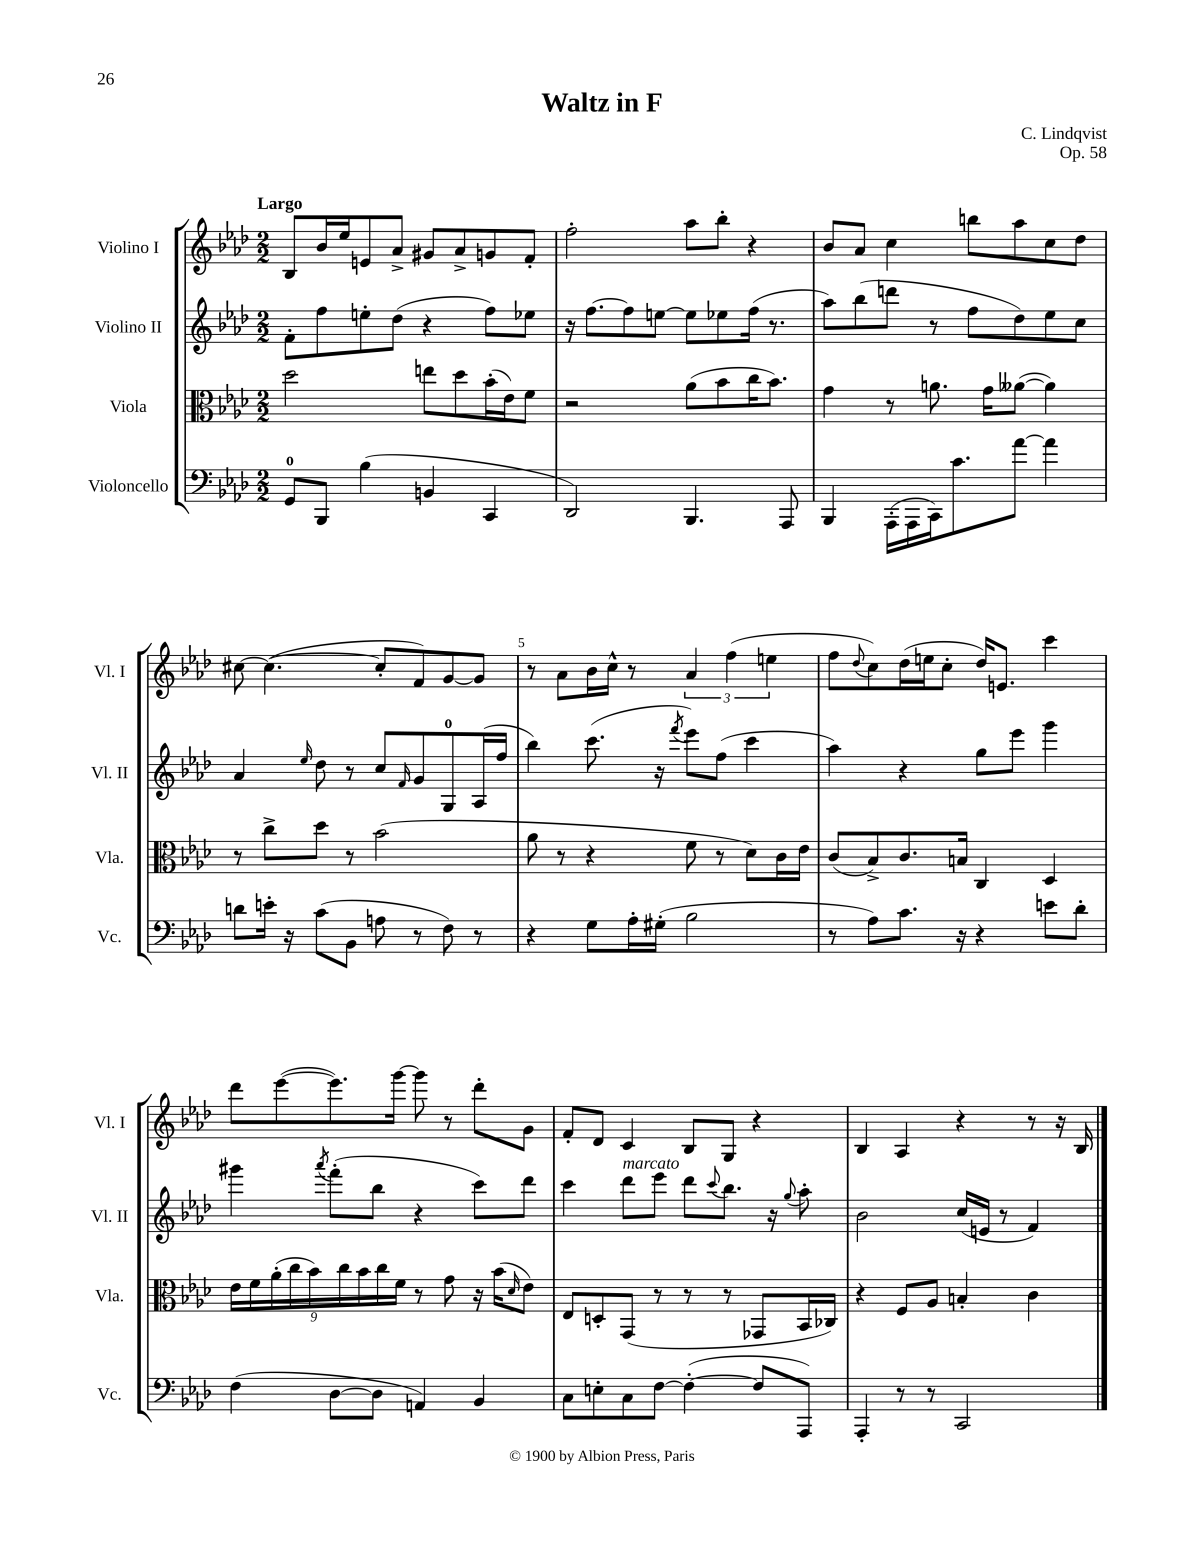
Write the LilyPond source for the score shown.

\header { title = "Waltz in F" composer = "C. Lindqvist" opus = "Op. 58" }
<<
\new StaffGroup <<
\new Staff = "s0" \with { instrumentName = "Violino I" shortInstrumentName = "Vl. I" } {
    \clef treble \key aes \major \numericTimeSignature \time 2/2 \tempo "Largo"
    bes8 bes'16 ees''16 e'8 aes'8-> gis'8 aes'8-> g'8 f'8-. |
    f''2-. aes''8 bes''8-. r4 |
    bes'8 aes'8 c''4 b''8 aes''8 c''8 des''8 |
    cis''8~ cis''4.~( cis''8-. f'8) g'8~ g'8 |
    r8 aes'8 bes'16 c''16-^ r8 \tuplet 3/2 { aes'4 f''4( e''4 } |
    f''8 \appoggiatura { des''8 } c''8) des''16( e''16 c''8-. des''16) e'8. c'''4 |
    des'''8 ees'''8~( ees'''8.) g'''16~ g'''8 r8 des'''8-. g'8 |
    f'8-. des'8 c'4 bes8 g8 r4 |
    bes4 aes4 r4 r8 r16 bes16 \bar "|." |
}
\new Staff = "s1" \with { instrumentName = "Violino II" shortInstrumentName = "Vl. II" } {
    \clef treble \key aes \major \numericTimeSignature \time 2/2
    f'8-. f''8 e''8-. des''8( r4 f''8) ees''8 |
    r16 f''8.~ f''8 e''8~ e''8 ees''8 f''16( r8. |
    aes''8) bes''8( d'''8 r8 f''8 des''8) ees''8 c''8 |
    aes'4 \grace { ees''16 } des''8 r8 c''8 \grace { f'16 } g'8 g8-0 aes16( f''16 |
    bes''4) c'''8.( r16 \acciaccatura { f'''8 } ees'''8) f''8( c'''4 |
    aes''4) r4 g''8 ees'''8 g'''4 |
    gis'''4 \acciaccatura { aes'''8 } f'''8-.( bes''8 r4 c'''8) des'''8 |
    c'''4 des'''8^\markup { \italic "marcato" } ees'''8 des'''8 \appoggiatura { c'''8 } bes''8. r16 \appoggiatura { g''8 } aes''8-. |
    bes'2 c''16( e'16 r8 f'4) \bar "|." |
}
\new Staff = "s2" \with { instrumentName = "Viola" shortInstrumentName = "Vla." } {
    \clef alto \key aes \major \numericTimeSignature \time 2/2
    des''2 e''8 des''8 bes'16-.( ees'16) f'8 |
    r2 aes'8( bes'8 c''16 bes'8.) |
    g'4 r8 a'8. g'16 aeses'8~( aeses'4) |
    r8 c''8-> des''8 r8 bes'2( |
    aes'8 r8 r4 f'8 r8 des'8) c'16 ees'16 |
    c'8( bes8->) c'8. b16 c4 des4 |
    \tuplet 9/8 { ees'16 f'16 aes'16-.( c''16 bes'16) c''16 bes'16 c''16 f'16 } r8 g'8 r16 bes'16( \grace { des'16 } ees'8) |
    ees8 d8-. g,8( r8 r8 r8 ges,8 bes,16 ces16) |
    r4 f8 aes8 b4-. c'4 \bar "|." |
}
\new Staff = "s3" \with { instrumentName = "Violoncello" shortInstrumentName = "Vc." } {
    \clef bass \key aes \major \numericTimeSignature \time 2/2
    g,8-0 bes,,8 bes4( b,4 c,4 |
    des,2) bes,,4. aes,,8 |
    bes,,4 aes,,16-.( aes,,16 c,16) c'8. aes'8~ aes'4 |
    d'8 e'16-. r16 c'8( bes,8 a8 r8 f8) r8 |
    r4 g8 aes16-. gis16-.( bes2 |
    r8 aes8) c'8. r16 r4 e'8 des'8-. |
    f4( des8~ des8 a,4) bes,4 |
    c8 e8-. c8 f8~ f4~-.( f8 aes,,8) |
    aes,,4-. r8 r8 c,2 \bar "|." |
}
>>
>>
\layout { \context { \Score \override BarNumber.break-visibility = ##(#f #t #t) barNumberVisibility = #(every-nth-bar-number-visible 5) } }
